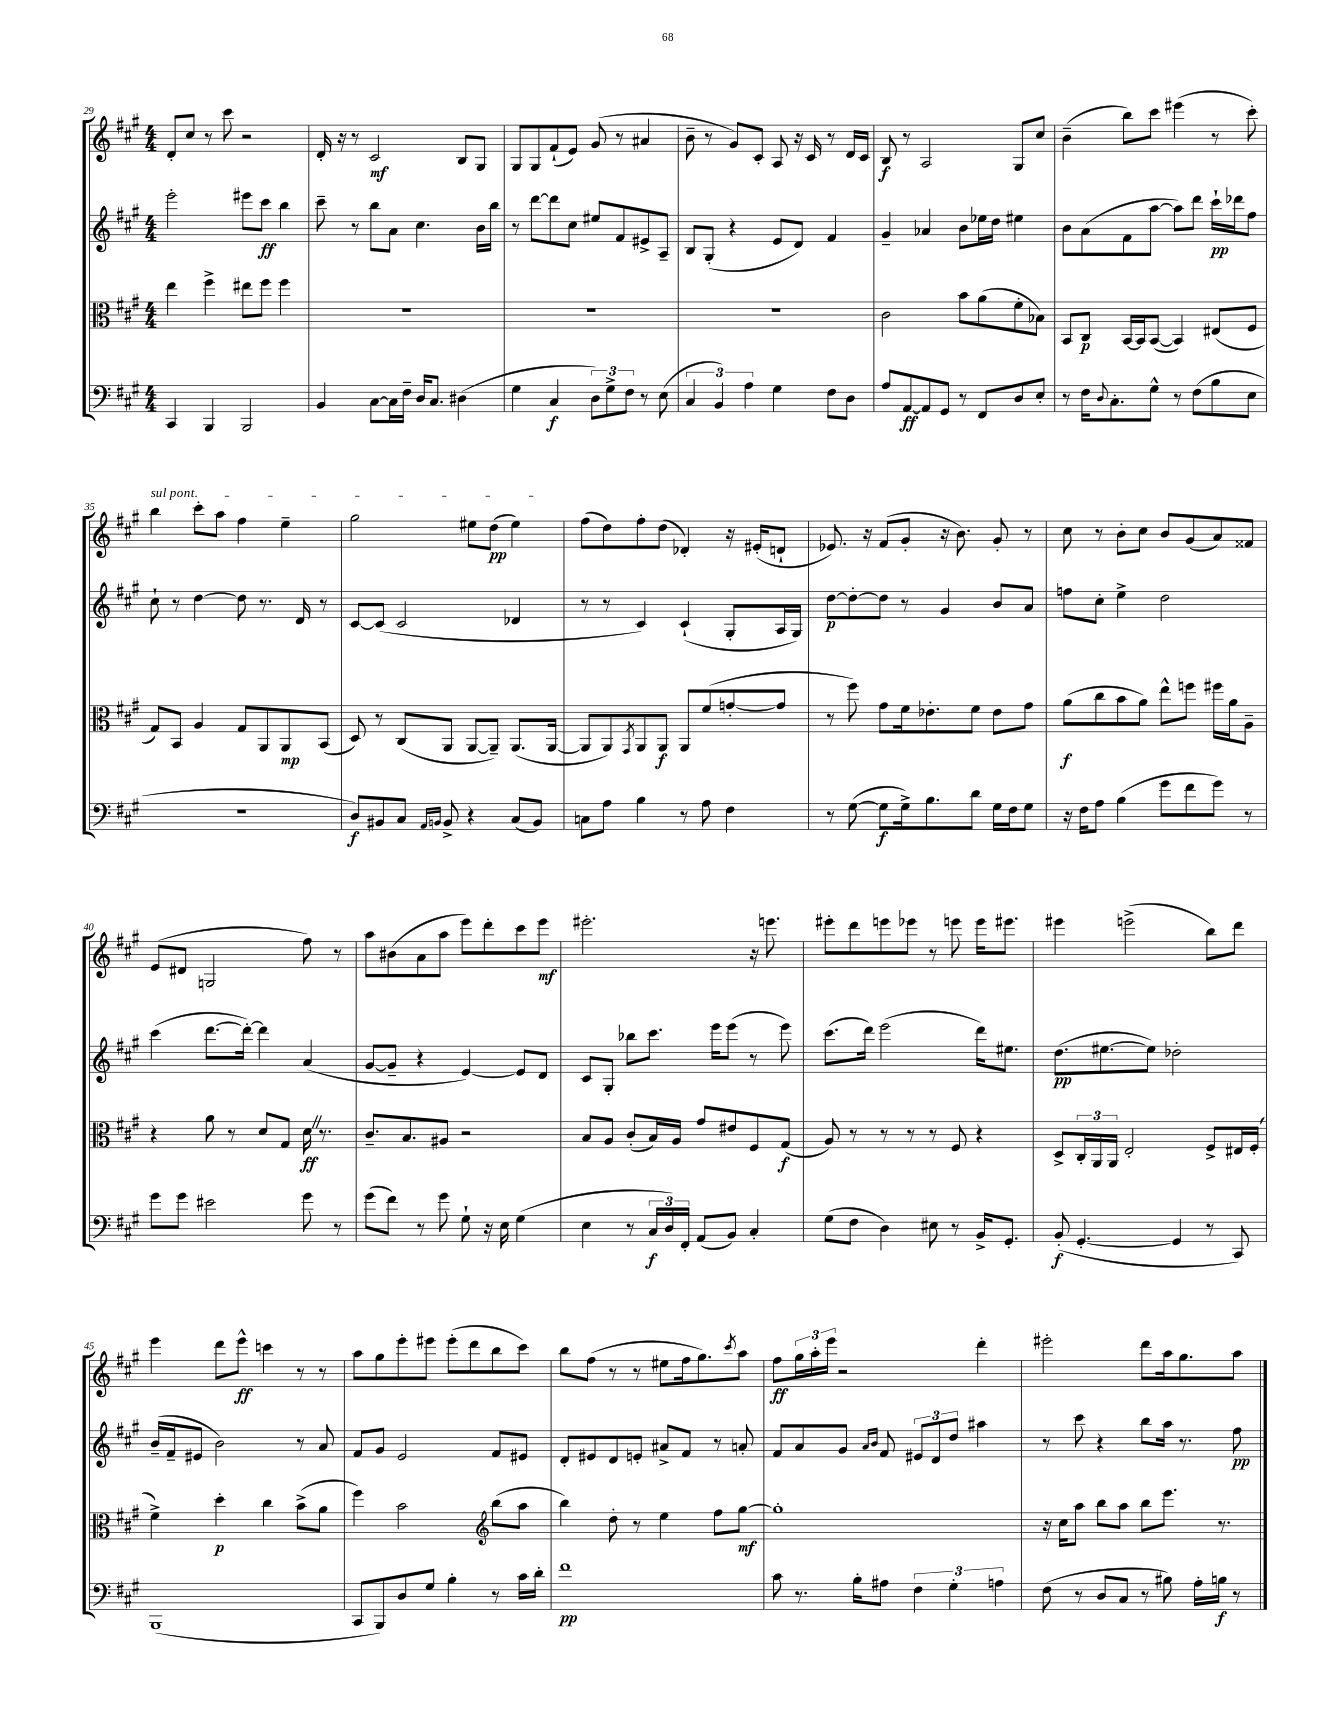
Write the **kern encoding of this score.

**kern	**dynam	**kern	**dynam	**kern	**dynam	**kern	**dynam
*part4	*part4	*part3	*part3	*part2	*part2	*part1	*part1
*staff4	*staff4	*staff3	*staff3	*staff2	*staff2	*staff1	*staff1
*clefF4	*	*clefC3	*	*clefG2	*	*clefG2	*
*k[f#c#g#]	*	*k[f#c#g#]	*	*k[f#c#g#]	*	*k[f#c#g#]	*
*M4/4	*	*M4/4	*	*M4/4	*	*M4/4	*
=29	=29	=29	=29	=29	=29	=29	=29
4CC#/	.	4ee\	.	2eee'\	.	8d'/L	.
.	.	.	.	.	.	8cc#/J	.
4BBB/	.	4ff#^\	.	.	.	8r	.
.	.	.	.	.	.	8ccc#\	.
2BBB/	.	8ee#X\L	.	8eee#X\L	.	2r	.
.	.	8ff#\J	.	8ccc#\J	ff	.	.
.	.	4ff#\	.	4bb\	.	.	.
=30	=30	=30	=30	=30	=30	=30	=30
4BB/	.	1r	.	8ccc#~\	.	16d'/	.
.	.	.	.	.	.	16r	.
.	.	.	.	8r	.	8r	.
[8C#\L	.	.	.	8bb\L	.	2c#/	mf
16C#\L]	.	.	.	8a\J	.	.	.
16F#~\JJ	.	.	.	.	.	.	.
16D/KL	.	.	.	4.cc#\	.	.	.
8.C#/J	.	.	.	.	.	.	.
(4D#X\	.	.	.	.	.	8B/L	.
.	.	.	.	16b\LL	.	8G#/J	.
.	.	.	.	16bb\JJ	.	.	.
=31	=31	=31	=31	=31	=31	=31	=31
4G#\	.	1r	.	8r	.	8G#/L	.
.	.	.	.	[8ddd\L	.	8G#/	.
4C#/	f	.	.	8ddd\]	.	(8f#`/	.
.	.	.	.	8cc#\J	.	8e/J)	.
12D\L)	.	.	.	8ee#X/L	.	(8g#/	.
12G#^\	.	.	.	.	.	.	.
.	.	.	.	8f#/	.	8r	.
12F#\J	.	.	.	.	.	.	.
8r	.	.	.	8e#X^/	.	4a#X/	.
(8E\	.	.	.	8A~/J	.	.	.
=32	=32	=32	=32	=32	=32	=32	=32
6C#/	.	1r	.	8B/L	.	8b~\	.
.	.	.	.	(8G#'/J	.	8r	.
6BB/)	.	.	.	.	.	.	.
.	.	.	.	4r	.	8g#/L)	.
6A\	.	.	.	.	.	.	.
.	.	.	.	.	.	8c#'/J	.
4G#\	.	.	.	8e/L	.	8A/	.
.	.	.	.	8d/J)	.	16r	.
.	.	.	.	.	.	16c#/	.
8F#\L	.	.	.	4f#/	.	8r	.
8D\J	.	.	.	.	.	16d/LL	.
.	.	.	.	.	.	16c#/JJ	.
=33	=33	=33	=33	=33	=33	=33	=33
8A/L	.	2c#\	.	4g#~/	.	8B/	f
[8AA/	ff	.	.	.	.	8r	.
8AA/]	.	.	.	4a-X/	.	2A/	.
8GG#/J	.	.	.	.	.	.	.
8r	.	8b\L	.	8b\L	.	.	.
8FF#/L	.	(8a\	.	16ee-X\L	.	.	.
.	.	.	.	16dd\JJ	.	.	.
8D/	.	8f#'\	.	4ee#X\	.	8G#/L	.
8E'/J	.	8B-X\J)	.	.	.	8cc#/J	.
=34	=34	=34	=34	=34	=34	=34	=34
8r	.	8BB/L	.	8b\L	.	(4b~\	.
16F#\KL	.	8C#/J	p	(8a\	.	.	.
8qqD/	.	.	.	.	.	.	.
8.C#'\	.	.	.	.	.	.	.
.	.	[16BB/LL	.	8f#\	.	8bb\L)	.
.	.	16BB/J]	.	.	.	.	.
8G#^^\J	.	([8BB/J	.	[8aa\J	.	8ccc#\J	.
8r	.	4BB/])	.	8aa\L])	.	(4eee#X\	.
(8F#\L	.	.	.	8ddd\J	.	.	.
8B\	.	(8E#X/L	.	16ccc#`\LL	pp	8r	.
.	.	.	.	16ddd-X\J	.	.	.
8E\J	.	8F#/J	.	8ff#\J	.	8ccc#'\)	.
!!LO:LB:g=z
=35	=35	=35	=35	=35	=35	=35	=35
!	!	!	!	!	!	!LO:TX:a:i:t=sul pont.	!
1r	.	8G#/L)	.	8cc#`\	.	4bb\	.
.	.	8BB/J	.	8r	.	.	.
.	.	4A/	.	[4dd\	.	8ccc#'\L	.
.	.	.	.	.	.	8aa\J	.
.	.	8G#/L	.	8dd\]	.	4ff#\	.
.	.	8AA/	.	8.r	.	.	.
.	.	8AA/	mp	.	.	4ee~\	.
.	.	.	.	16d/	.	.	.
.	.	(8BB/J	.	8r	.	.	.
=36	=36	=36	=36	=36	=36	=36	=36
8D/L)	f	8D/)	.	[8c#/L	.	2gg#\	.
8BB#X/	.	8r	.	(8c#/J]	.	.	.
8C#/J	.	(8C#/L	.	2c#/	.	.	.
16qqAA/LL	.	.	.	.	.	.	.
16qqBBn/JJ	.	.	.	.	.	.	.
8BB^/	.	8AA/J	.	.	.	.	.
4r	.	[8AA/L	.	.	.	8ee#X\L	.
.	.	8AA~/J])	.	.	.	(8dd\J	pp
(8C#/L	.	(8.AA/L	.	4d-X/	.	4ee#\)	.
8BB/J)	.	.	.	.	.	.	.
.	.	[16AA/Jk	.	.	.	.	.
=37	=37	=37	=37	=37	=37	=37	=37
8Cn\L	.	8AA/L]	.	8r	.	(8ff#\L	.
8A\J	.	8AA/)	.	8r	.	8dd\)	.
.	.	8qGG#/	.	.	.	.	.
4B\	.	8AA/	.	4c#/)	.	8ff#'\	.
.	.	8AA/J	f	.	.	(8dd\J	.
8r	.	8AA/L	.	(4c#`/	.	4d-X'/)	.
8A\	.	(8f#/	.	.	.	.	.
4F#\	.	[8gn'/	.	8G#'/L	.	16r	.
.	.	.	.	.	.	(16e#X'/KL	.
.	.	8g/J]	.	16A/L	.	8dn`/J	.
.	.	.	.	16G#/JJ)	.	.	.
=38	=38	=38	=38	=38	=38	=38	=38
8r	.	8r	.	[8dd\L	p	8.e-X/)	.
([8G#\	.	8ff#\)	.	8dd'\_	.	.	.
.	.	.	.	.	.	16r	.
8G#\L]	f	8g#\L	.	8dd\J]	.	(8f#/L	.
16G#^\k)	.	16f#\k	.	8r	.	8g#'/J	.
8.B\	.	8.e-X'\	.	.	.	.	.
.	.	.	.	4g#/	.	16r	.
.	.	.	.	.	.	8.b\)	.
8d\J	.	8f#\J	.	.	.	.	.
16G#\LL	.	8e-\L	.	8b/L	.	8g#'/	.
16F#\J	.	.	.	.	.	.	.
8G#\J	.	8g#\J	.	8a/J	.	8r	.
=39	=39	=39	=39	=39	=39	=39	=39
16r	.	(8a\L	f	8ffn\L	.	8cc#\	.
16F#\KL	.	.	.	.	.	.	.
8A\J	.	8cc#\	.	8cc#'\J	.	8r	.
(4B\	.	8b\	.	4ee^\	.	8b'\L	.
.	.	8a\J)	.	.	.	8cc#\J	.
8g#\L	.	8ee^^\L	.	2dd\	.	8b/L	.
8f#\	.	8ffn\J	.	.	.	(8g#/	.
8g#\J)	.	16ff#X\LL	.	.	.	8a/)	.
.	.	16a\J	.	.	.	.	.
8r	.	8A~\J	.	.	.	8f##X/J	.
!!LO:LB:g=z
=40	=40	=40	=40	=40	=40	=40	=40
8g#\L	.	4r	.	(4ccc#\	.	(8e/L	.
8g#\J	.	.	.	.	.	8d#X/J	.
2e#X\	.	8a\	.	[8.ddd\L	.	2Gn/	.
.	.	8r	.	.	.	.	.
.	.	.	.	16ddd'\Jk_)	.	.	.
.	.	8d/L	.	4ddd\]	.	.	.
.	.	8G#/J	.	.	.	.	.
8g#\	.	16dZ\	ff	(4a/	.	8ff#\)	.
.	.	8.r	.	.	.	.	.
8r	.	.	.	.	.	8r	.
=41	=41	=41	=41	=41	=41	=41	=41
(8g#\L	.	8.c#~/L	.	[8g#/L	.	8aa\L	.
8f#\J)	.	.	.	8g#~/J]	.	(8b#X\	.
.	.	8.B/	.	.	.	.	.
8r	.	.	.	4r	.	8a\	.
8g#\	.	8A#X/J	.	.	.	8aa\J	.
8G#`\	.	2r	.	[4e/)	.	8eee\L)	.
16r	.	.	.	.	.	8ddd'\	.
16E\	.	.	.	.	.	.	.
(4G#\	.	.	.	8e/L]	.	8ccc#\	.
.	.	.	.	8d/J	.	8eee\J	mf
=42	=42	=42	=42	=42	=42	=42	=42
4E\	.	8B/L	.	8c#/L	.	2.eee#X'\	.
.	.	8A/J	.	8G#'/J	.	.	.
8r	.	(8c#'/L	.	8bb-X\L	.	.	.
24C#/LL	f	16B/L)	.	8.ccc#\J	.	.	.
24D/)	.	.	.	.	.	.	.
.	.	16A/JJ	.	.	.	.	.
24FF#'/JJ	.	.	.	.	.	.	.
(8AA/L	.	8g#/L	.	.	.	.	.
.	.	.	.	16eee\KL	.	.	.
8BB/J)	.	8e#X/	.	(8eee\J	.	.	.
4C#'/	.	8F#/	.	8r	.	16r	.
.	.	.	.	.	.	8.eeen\	.
.	.	(8G#/J	f	8eee\)	.	.	.
=43	=43	=43	=43	=43	=43	=43	=43
(8G#\L	.	8A/)	.	(8.ccc#\L	.	8eee#X'\L	.
8F#\J	.	8r	.	.	.	8ddd\	.
.	.	.	.	16ddd\Jk)	.	.	.
4D\)	.	8r	.	(2eee\	.	8eeen\	.
.	.	8r	.	.	.	8eee-X\J	.
8E#X\	.	8r	.	.	.	8r	.
8r	.	8F#/	.	.	.	8eeen\	.
16BB^/KL	.	4r	.	16ddd\KL)	.	16eee\KL	.
8.GG#'/J	.	.	.	8.ee#X\J	.	8.eee#X\J	.
=44	=44	=44	=44	=44	=44	=44	=44
(8BB'/	f	8D^/L	.	(8.dd\L	pp	4eee#X\	.
[4.GG#'/	.	24C#'/L	.	.	.	.	.
.	.	24AA/	.	.	.	.	.
.	.	.	.	[8.ee#X\	.	.	.
.	.	24AA/JJ	.	.	.	.	.
.	.	2E'/	.	.	.	(2eeen^\	.
.	.	.	.	8ee#\J])	.	.	.
4GG#/]	.	.	.	2dd-X'\	.	.	.
8r	.	8F#^/L	.	.	.	8bb\L)	.
8CC#/)	.	16E#X/L	.	.	.	8ddd\J	.
.	.	(16F#'/JJ	.	.	.	.	.
!!LO:LB:g=z
=45	=45	=45	=45	=45	=45	=45	=45
(1BBB	.	4f#^\)	.	(16b~/LL	.	4eee\	.
.	.	.	.	16f#~/J	.	.	.
.	.	.	.	8e#X/J	.	.	.
.	.	4dd'\	p	2b\)	.	8ddd\L	.
.	.	.	.	.	.	8eee^^\J	ff
.	.	4cc#\	.	.	.	4cccn\	.
.	.	(8b^\L	.	8r	.	8r	.
.	.	8a\J	.	8a/	.	8r	.
=46	=46	=46	=46	=46	=46	=46	=46
8CC#/L	.	4ff#\)	.	8f#/L	.	8aa\L	.
8BBB/)	.	.	.	8g#/J	.	8gg#\	.
8D/	.	2b\	.	2e/	.	8eee'\	.
8G#/J	.	.	.	.	.	8eee#X\J	.
4B'\	.	.	.	.	.	(8eee#'\L	.
.	.	.	.	.	.	8ddd\	.
*	*	*clefG2	*	*	*	*	*
8r	.	(8bb\L	.	8f#/L	.	8bb\	.
16c#\LL	.	8aa\J	.	8e#X/J	.	8ccc#\J)	.
16d'\JJ	.	.	.	.	.	.	.
=47	=47	=47	=47	=47	=47	=47	=47
1f#	pp	4bb\)	.	8d'/L	.	8bb\L	.
.	.	.	.	8e#X/	.	(8ff#\J	.
.	.	8dd'\	.	8d/	.	8r	.
.	.	8r	.	8en'/J	.	8r	.
.	.	4ee\	.	8a#X^/L	.	8ee#X\L	.
.	.	.	.	8f#/J	.	16ff#\k	.
.	.	.	.	.	.	8.gg#\)	.
.	.	8ff#\L	.	8r	.	.	.
.	.	.	.	.	.	8qccc#/	.
.	.	[8gg#\J	mf	8an'/	.	8aa\J	.
=48	=48	=48	=48	=48	=48	=48	=48
8c#\	.	1gg#']	.	8f#/L	.	8ff#\L	ff
8.r	.	.	.	8a/	.	24gg#\L	.
.	.	.	.	.	.	24aa'\	.
.	.	.	.	.	.	24eee\JJ	.
.	.	.	.	8g#/J	.	2r	.
16B'\KL	.	.	.	.	.	.	.
.	.	.	.	16qqa/LL	.	.	.
.	.	.	.	16qqb/JJ	.	.	.
8A#X\J	.	.	.	8f#/	.	.	.
6F#\	.	.	.	12e#X/L	.	.	.
.	.	.	.	12d/	.	.	.
6G#'\	.	.	.	12dd/J	.	.	.
.	.	.	.	4aa#X\	.	4ddd'\	.
6An\	.	.	.	.	.	.	.
=49	=49	=49	=49	=49	=49	=49	=49
(8F#\	.	16r	.	8r	.	2eee#X'\	.
.	.	16cc#\KL	.	.	.	.	.
8r	.	8aa\J	.	8ccc#\	.	.	.
8D/L	.	8bb\L	.	4r	.	.	.
8C#/J	.	8aa\J	.	.	.	.	.
8r	.	8bb\L	.	8bb\L	.	8ddd\L	.
8B#X\)	.	8.eee\J	.	16aa\Jk	.	16aa\k	.
.	.	.	.	8.r	.	8.gg#\	.
16A'\LL	.	.	.	.	.	.	.
16Bn\JJ	f	8.r	.	.	.	.	.
8r	.	.	.	8ff#\	pp	8aa\J	.
==	==	==	==	==	==	==	==
*-	*-	*-	*-	*-	*-	*-	*-
